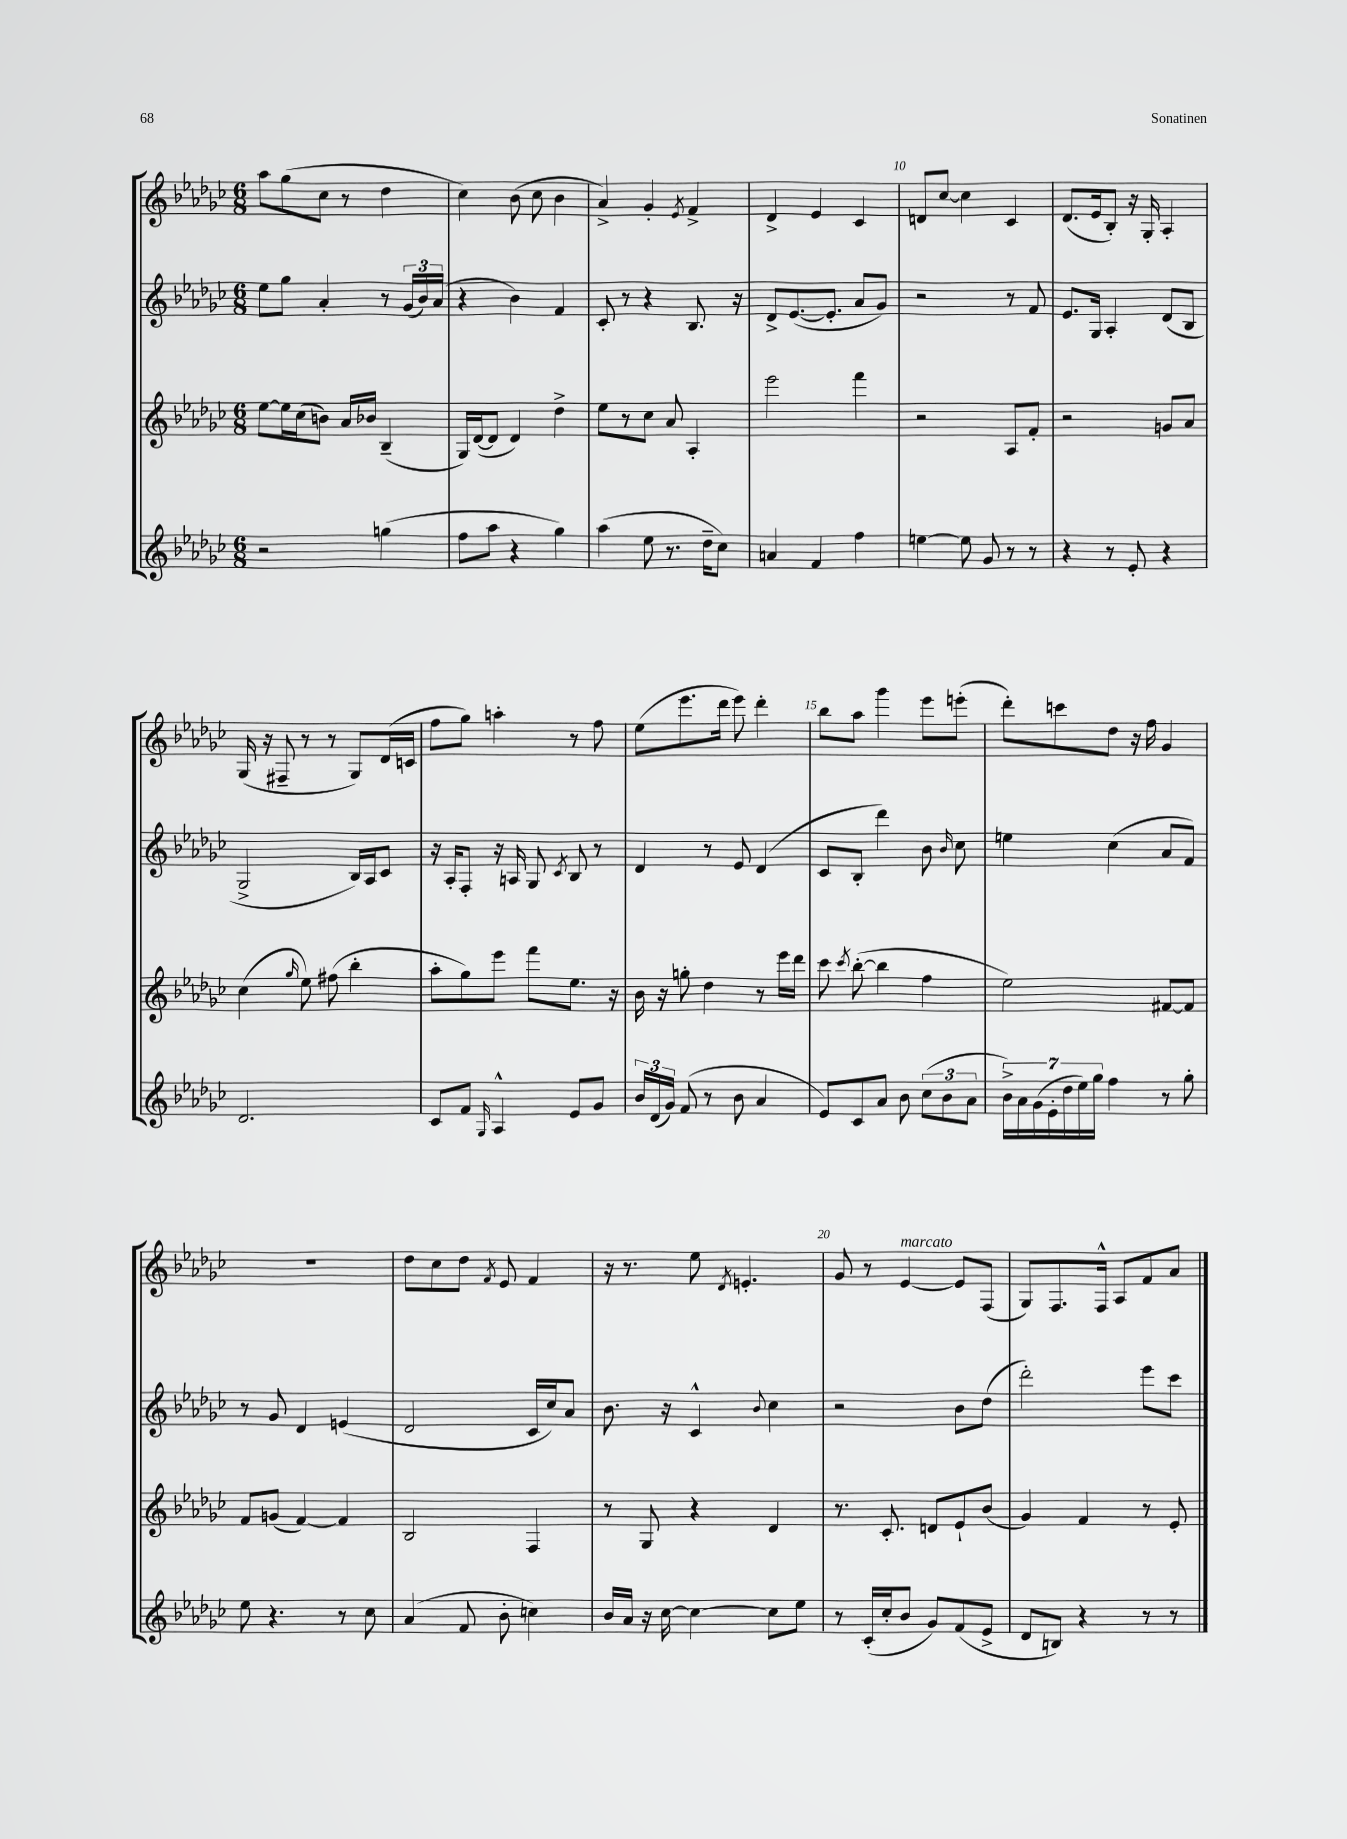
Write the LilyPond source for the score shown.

<<
\new StaffGroup <<
\new Staff = "s0" {
    \clef treble \key ges \major \numericTimeSignature \time 6/8
    \autoBeamOff aes''8[ ges''8( ces''8] r8 des''4 |
    ces''4) bes'8( ces''8 bes'4 |
    aes'4->) ges'4-. \acciaccatura { ees'8 } f'4-> |
    des'4-> ees'4 ces'4 |
    d'8[ ces''8]~ ces''4 ces'4 |
    des'8.[( ees'16 bes8]-.) r16 ges16-. aes4-. |
    ges16( r16 fis8-- r8 r8 ges8[) des'16( c'16] |
    f''8[ ges''8]) a''4-. r8 f''8 |
    ees''8[( ees'''8. des'''16] ees'''8) des'''4-. |
    bes''8[ aes''8] ges'''4 ees'''8[ e'''8]-.( |
    des'''8[-.) c'''8 des''8] r16 f''16 ges'4 |
    R2. |
    des''8[ ces''8 des''8] \acciaccatura { f'8 } ees'8 f'4 |
    r16 r8. ees''8 \acciaccatura { des'8 } e'4.-. |
    ges'8 r8 ees'4~^\markup { \italic "marcato" } ees'8[ f8]( |
    ges8[) f8. f16]-^ aes8[ f'8 aes'8] \bar "|." |
}
\new Staff = "s1" {
    \clef treble \key ges \major \numericTimeSignature \time 6/8
    \autoBeamOff ees''8[ ges''8] aes'4-. r8 \tuplet 3/2 { ges'16[( bes'16) aes'16]( } |
    r4 bes'4) f'4 |
    ces'8-. r8 r4 bes8. r16 |
    des'8[-> ees'8.~( ees'8.]-. aes'8[ ges'8]) |
    r2 r8 f'8 |
    ees'8.[ ges16] aes4-. des'8[( bes8] |
    ges2-> bes16[) aes16 ces'8] |
    r16 aes16[-. f8]-. r16 a16 ges8 \acciaccatura { ces'8 } bes8 r8 |
    des'4 r8 ees'8 des'4( |
    ces'8[ bes8]-. des'''4) bes'8 \grace { bes'16 } ces''8 |
    e''4 ces''4( aes'8[ f'8]) |
    r8 ges'8 des'4 e'4( |
    des'2 ces'16[ ces''16) aes'8] |
    bes'8. r16 ces'4-^ \appoggiatura { bes'8 } ces''4 |
    r2 bes'8[ des''8]( |
    des'''2-.) ees'''8[ ces'''8] \bar "|." |
}
\new Staff = "s2" {
    \clef treble \key ges \major \numericTimeSignature \time 6/8
    \autoBeamOff ees''8[~ ees''16 ces''16( b'8]) aes'16[ bes'16] bes4--( |
    ges16[) des'16~( des'8] des'4) des''4-> |
    ees''8[ r8 ces''8] aes'8 aes4-. |
    ees'''2 f'''4 |
    r2 aes8[ f'8]-. |
    r2 g'8[ aes'8] |
    ces''4( \grace { ges''16 } ees''8) fis''8( bes''4-. |
    aes''8[-. ges''8) ees'''8] f'''8[ ees''8.] r16 |
    bes'16 r16 g''8-. des''4 r8 ees'''16[ des'''16] |
    ces'''8 \acciaccatura { ces'''8 } bes''8~-.( bes''4 f''4 |
    ees''2) fis'8[~ fis'8] |
    f'8[ g'8]( f'4~) f'4 |
    bes2 f4 |
    r8 ges8 r4 des'4 |
    r8. ces'8.-. d'8[ ees'8-! bes'8]( |
    ges'4) f'4 r8 ees'8-. \bar "|." |
}
\new Staff = "s3" {
    \clef treble \key ges \major \numericTimeSignature \time 6/8
    \autoBeamOff r2 g''4( |
    f''8[ aes''8] r4 ges''4) |
    aes''4( ees''8 r8. des''16[-- ces''8]) |
    a'4 f'4 f''4 |
    e''4~ e''8 ges'8 r8 r8 |
    r4 r8 ees'8-. r4 |
    des'2. |
    ces'8[ f'8] \grace { ges16 } aes4-^ ees'8[ ges'8] |
    \tuplet 3/2 { bes'16[ des'16( ges'16]) } f'8( r8 bes'8 aes'4 |
    ees'8[) ces'8 aes'8] bes'8 \tuplet 3/2 { ces''8[( bes'8 aes'8] } |
    \tuplet 7/4 { bes'16[->) aes'16 ges'16( ees'16-. des''16 ees''16) ges''16] } f''4 r8 ges''8-. |
    ees''8 r4. r8 ces''8 |
    aes'4( f'8 bes'8-. c''4) |
    bes'16[ aes'16] r16 ces''16~ ces''4~ ces''8[ ees''8] |
    r8 ces'16[-.( ces''16-. bes'8] ges'8[) f'8( ees'8]-> |
    des'8[ b8]) r4 r8 r8 \bar "|." |
}
>>
>>
\layout { \context { \Score currentBarNumber = #6 \override BarNumber.break-visibility = ##(#f #t #t) barNumberVisibility = #(every-nth-bar-number-visible 5) } }
